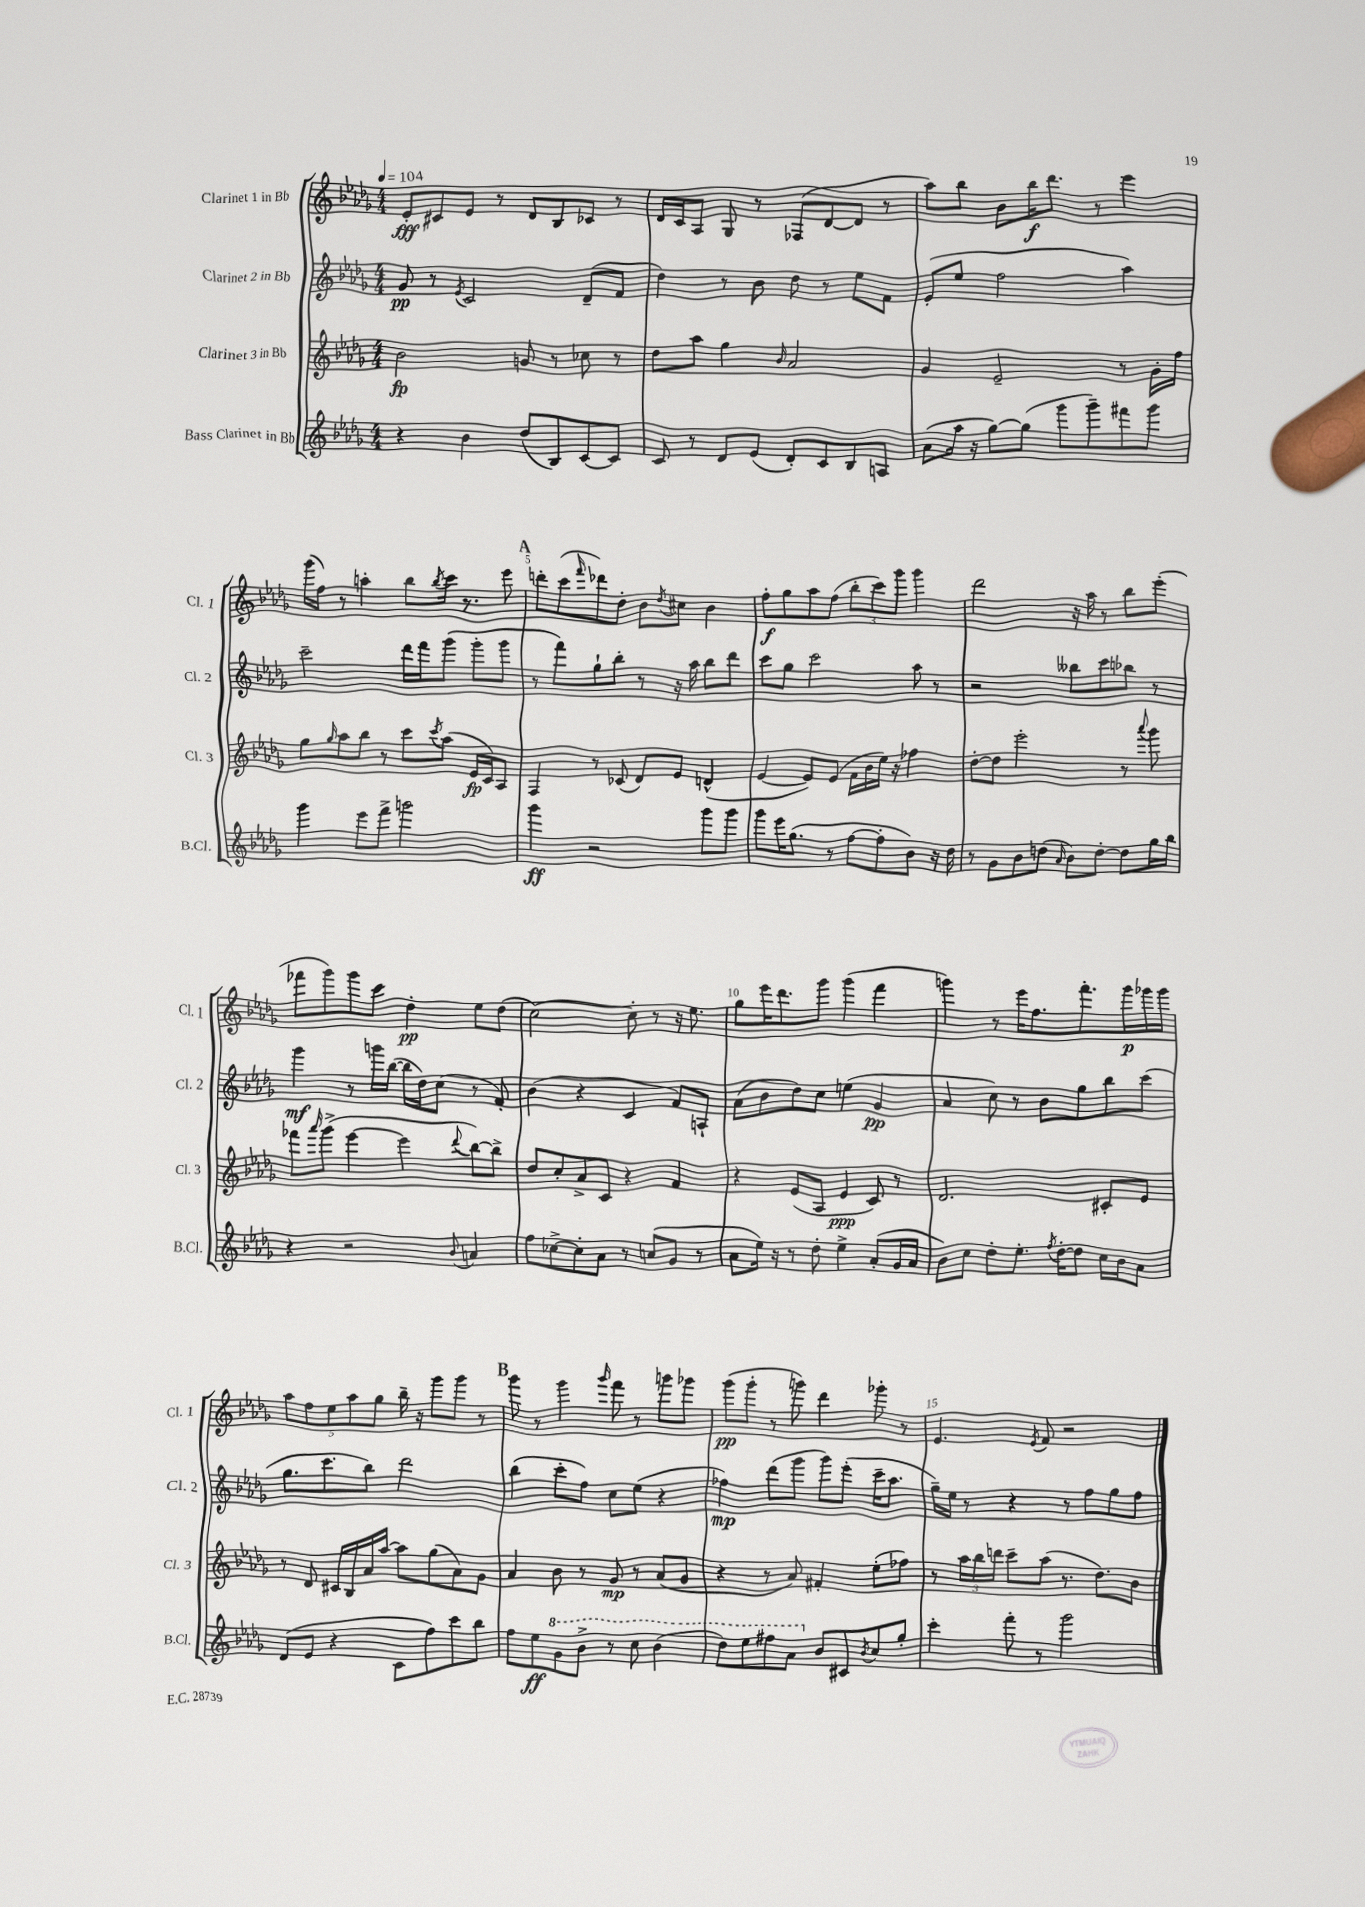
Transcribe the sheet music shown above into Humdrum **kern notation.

**kern	**kern	**kern	**kern
*staff4	*staff3	*staff2	*staff1
*clefG2	*clefG2	*clefG2	*clefG2
*k[b-e-a-d-g-]	*k[b-e-a-d-g-]	*k[b-e-a-d-g-]	*k[b-e-a-d-g-]
*M4/4	*M4/4	*M4/4	*M4/4
*MM104	*MM104	*MM104	*MM104
4r	2b-\	8g-/	8e-'/L
.	.	8r	8c#/
.	.	8qe-/	.
4b-\	.	2c/	8e-/J
.	.	.	8r
(8dd-/L	8g/	.	8d-/L
8B-/)	8r	.	8B-/
[8c/	8cc-\	(8d-~/L	8c-/J
8c/]J	8r	8f/J	8r
=	=	=	=
8c/	8dd-\L	4dd-\)	16d-/LL
.	.	.	16c/J
8r	8aa-\J	.	8A-/J
8d-/L	4gg-\	8r	8G-/
(8e-/J	.	8b-\	8r
.	16qqb-/	.	.
8d-'/L)	2a-/	8dd-\	(8F-/L
8c/	.	8r	[8d-/
8B-/	.	8ee-\L	8d-/]J
8A/J	.	8f\J	8r
=	=	=	=
(8a-\L	4g-/	(8e-'/L	8aa-\L)
16aa-\Jk	.	8ee-/J	8bb-\J
16r	.	.	.
[8gg-\L)	2e-~/	2ff\	8b-\L
(8gg-\]J	.	.	16bb-\K
.	.	.	8.ddd-\J
8ggg-\L	.	.	.
8ggg-~\)	.	.	8r
8fff#\	8r	4aa-\)	4eee-\
8ggg-\J	16g-'\LL	.	.
.	16ff\JJ	.	.
=	=	=	=
4ggg-\	8gg-\L	2ccc~\	(16ggg-\LL
.	.	.	16ff\JJ)
.	16qqgg-/	.	.
.	8aa-\	.	8r
8eee-\L	8bb-\J	.	4aa'\
8fff^\J	8r	.	.
2ggg\	8ccc\L	16ddd-\LL	8bb-\L
.	.	16fff\J	.
.	8qccc/	.	8qbb-/
.	(8aa-\J	(8ggg-\J	16ccc\Jk
.	.	.	8.r
.	16e-/LL	8ggg-'\L	.
.	16c/J)	.	.
.	8A-/J	8ggg-\J	8eee-\
=	=	=	=
4ggg-\	4F/	8r	8ddd'\L
.	.	8fff\L)	(8ccc\
.	.	.	16qqfff/
2r	8r	8gg-`\	8ddd-\)
.	(8c-/	8bb-'\J	8dd-'\J
.	8d-/L)	8r	8b-\L
.	.	.	8qdd-/
.	8e-/J	16r	8cc#\J
.	.	16aa-\	.
8ggg-\L	(4d^^/	8bb-\L	4b-\
8ggg-\J	.	8ddd-\J	.
=	=	=	=
8ggg-\L	[4e-/	8ccc\L	8ff'\L
16eee-\K	.	8gg-\J	8gg-\
(8.gg-\J	.	.	.
.	8e-/]L)	2ccc\	8aa-\
8r	(8e-/J	.	(8ff\J
[8ff\L	16f\LL	.	12bb-'\L
.	16b-\	.	.
.	.	.	12ccc\)
8ff'\]	16ee-\JJ)	.	.
.	.	.	12ggg-\J
.	16r	.	.
8b-\J)	4ff-\	8aa-\	4ggg-\
16r	.	8r	.
16dd-\	.	.	.
=	=	=	=
8r	[8dd-'\L	2r	2ddd-\
8g-\L	8dd-\]J	.	.
8b-\	2eee-'\	.	.
(8dd\J	.	.	.
16qqa-/	.	.	.
8b-\L)	.	8bb--\L	16r
.	.	.	16aa-\
[8dd'\J	.	8ccc\	8r
8dd\]L	8r	8bb-\J	8bb-\L
.	8qqaaa-/	.	.
16gg-\L	8ggg-\	8r	(8eee-'\J
16bb-\JJ	.	.	.
=	=	=	=
4r	8fff-\L	4ggg-\	8fff-\L
.	16qqaaa-/	.	.
.	(8ggg-^\J	.	8ggg-\)
2r	[4eee-\	8r	8ggg-\
.	.	16ggg\LL	8ccc\J
.	.	([16bb-\JJ	.
.	4eee-\]	16bb-\]LL	4dd-'\
.	.	16dd-\J)	.
.	.	(8cc\J	.
8qqb-/	8qqddd-/	.	.
4a/	[8bb-\L)	8r	8ee-\L
.	8bb-^\]J	8f'/)	(8dd-\J
=	=	=	=
8ff\L	8dd-/L	(4b-\	[2cc\)
[8cc-^\	8cc'/	.	.
8cc-'\]	8a-^/	4r	.
8a-\J	8c/J	.	.
8r	4r	4c/	8cc'\]
(8cc/L	.	.	8r
8g-/J	4f/	8f/L)	16r
.	.	.	8.ee-\
8r	.	8A`/J	.
=	=	=	=
8a-\L	4r	(8a-\L	8gg-\L
16ee-\Jk)	.	8b-\	16eee-\K
16r	.	.	8.ddd-\
8r	(8e-/L	8dd-\)	.
8dd-'\	8A-/J	8cc\J	8ggg-\J
4ee-^\	4e-/	(4ee\	(4ggg-\
(8a-'/L	8c/)	4g-/	4fff\
16g-/L	8r	.	.
16a-/JJ	.	.	.
=	=	=	=
8b-\L)	2.d-/	4a-/	4ggg\)
8cc\J	.	.	.
8dd-'\L	.	8cc\)	8r
8.ee-'\J	.	8r	16eee-\LK
.	.	.	8.ff\
.	.	8b-\L	.
8qff/	.	.	.
[16dd-'\LK	.	.	.
8dd-\]J	.	8gg-\	8.fff'\
16cc\LL	8c#'/L	8bb-\	.
16b-\J	.	.	16ggg\L
8a-\J	8e-/J	(8ccc\J	16ggg-\
.	.	.	16ggg-\JJ
=	=	=	=
(8d-/L	8r	8.gg-\L	10aa-\L
.	.	.	10ff\
8e-/J	8d-/	.	.
.	.	8.ccc\	.
.	.	.	10ee-\
4r	16c#/LL	.	.
.	.	.	10aa-\
.	16B-/	.	.
.	16a-/	8bb-\J)	.
.	.	.	10gg-\J
.	[16aa-/JJ	.	.
8c\L	8aa-\]L	2ddd-\	16bb-~\
.	.	.	16r
8ff\)	(8gg-\	.	8ggg-\L
8ccc\	8a-\)	.	8ggg-\J
8bb-\J	8g-\J	.	8r
=	=	=	=
8ff\L	4a-/	(4bb-\	8ggg-\
8ee-\	.	.	8r
8gg-\	8b-\	8ccc'\L	4ggg-\
8bb-^\J	8r	8ff\J)	.
.	.	.	16qqggg-/
8r	8g-/	8cc\L	8fff\
8ccc\	8r	(8ee-\J	8r
(4bb-\	(8a-/L	4r	8ggg\L
.	8g-/J	.	8ggg-\J
=	=	=	=
8ddd-\L)	4r	4ff-\)	(8ggg-\L
8eee-\	.	.	8ggg-'\J
8fff#\	8r	(8ddd-\L	8r
8aa-\J	8a-/)	8ggg-\J	8ggg\)
8b-/L	4f#'/	8ggg-\L)	4ddd-\
8c#/	.	(8eee-'\J	.
8qb-/	.	.	.
8cc/	(8ee-'\L	16ccc~\LK	8ggg-'\
.	.	8.aa-\J	.
8gg-'/J	8ff-\J)	.	8r
=	=	=	=
4ccc'\	8r	16gg-~\LL)	4.e-/
.	.	16ee-\JJ	.
.	24aa-\LL	8r	.
.	24bb-\	.	.
.	24ddd\JJ	.	.
8fff'\	8ccc~\L	4r	.
.	.	.	8qe-/
8r	(8aa-\J	.	8f/
2ggg-\	8.r	8r	2r
.	.	8ff\L	.
.	8.dd-\L)	.	.
.	.	8gg-\	.
.	8b-\J	8ff\J	.
==	==	==	==
*-	*-	*-	*-
